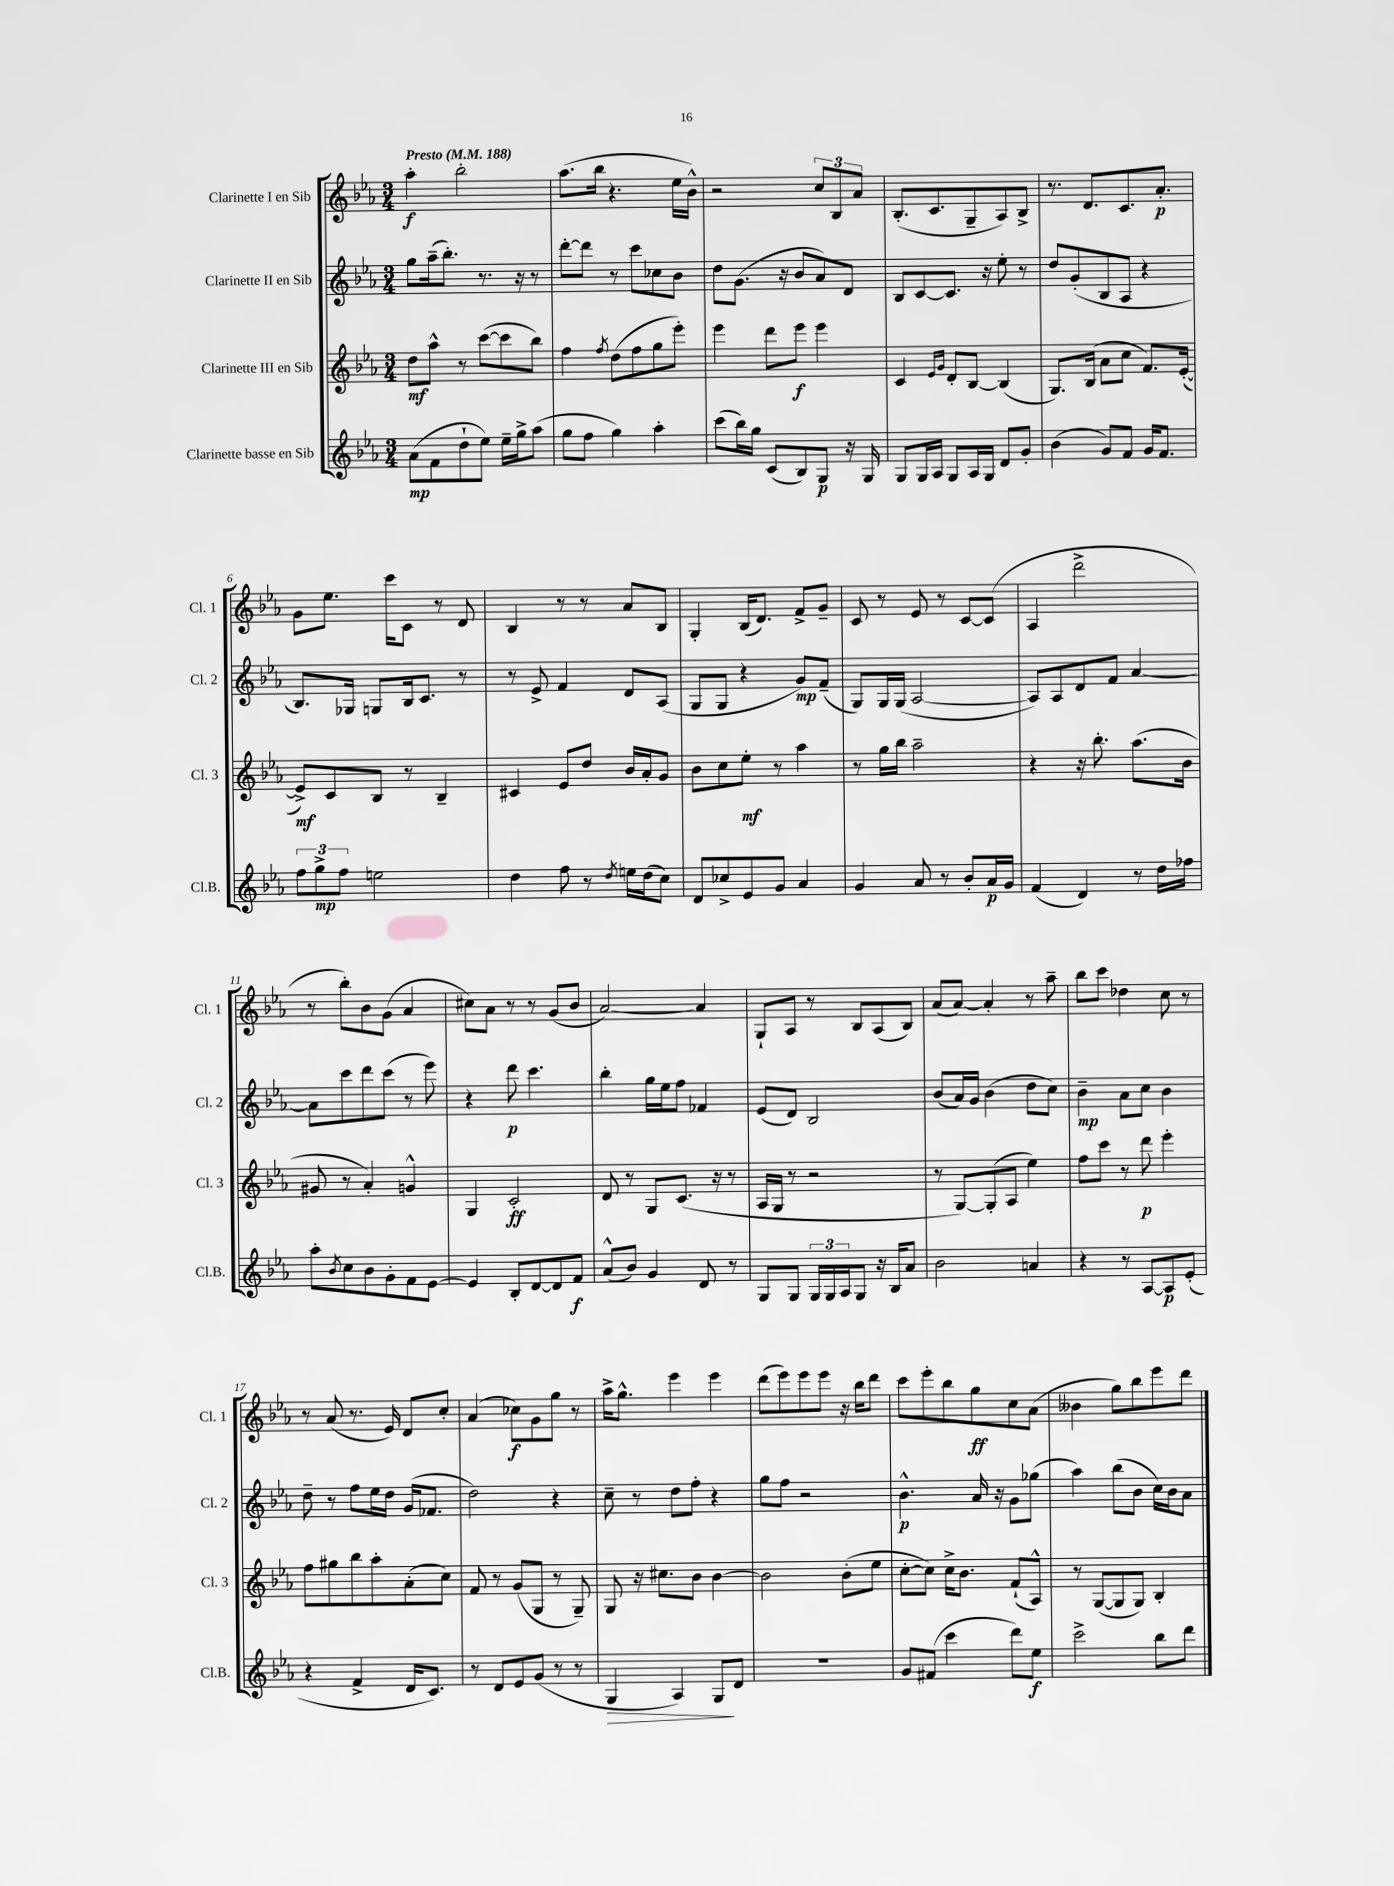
<<
\new StaffGroup <<
\new Staff = "s0" \with { instrumentName = "Clarinette I en Sib" shortInstrumentName = "Cl. 1" } {
    \clef treble \key ees \major \numericTimeSignature \time 3/4 \tempo "Presto" 4 = 188
    aes''4-.\f bes''2-. |
    aes''8.( bes''16 r4. ees''16 bes'16-^) |
    r2 \tuplet 3/2 { c''8 bes8 aes'8 } |
    bes8.-.( c'8. g8-- aes8) bes8-> |
    r8. d'8. c'8. aes'8.-.\p |
    g'8 ees''8. c'''16 c'8 r8 d'8 |
    bes4 r8 r8 aes'8 bes8 |
    g4-. bes16( d'8.) f'8-> g'8-- |
    c'8 r8 ees'8 r8 c'8~ c'8( |
    aes4 d'''2-> |
    r8 bes''8-.) bes'8 g'8( aes'4 |
    cis''8) aes'8 r8 r8 g'8( bes'8 |
    aes'2~) aes'4 |
    g8-! aes8 r8 bes8 aes8( bes8) |
    aes'8( aes'8~) aes'4-. r8 aes''8-- |
    bes''8 c'''8 des''4 c''8 r8 |
    r8 aes'8( r8. ees'16) d'8 c''8-. |
    aes'4( ces''8\f) g'8 g''8 r8 |
    aes''16-> g''8.-^ ees'''4 ees'''4 |
    d'''8( ees'''8) ees'''8 ees'''8 r16 bes''16 d'''8 |
    c'''8 ees'''8-. bes''8 g''8\ff c''8 aes'8( |
    beses'4 g''8) bes''8 ees'''8 d'''8 \bar "|." |
}
\new Staff = "s1" \with { instrumentName = "Clarinette II en Sib" shortInstrumentName = "Cl. 2" } {
    \clef treble \key ees \major \numericTimeSignature \time 3/4
    g''8 aes''16--( bes''8.-.) r8. r16 r8 |
    d'''8~-. d'''8 r8 c'''8 ces''8 bes'8 |
    d''8 g'8.( r16 bes'8 aes'8) d'8 |
    bes8 c'8~ c'8. r16 ees''8-. r8 |
    d''8 g'8-.( bes8 aes8 r4 |
    bes8.) ges16 g8 bes16 c'8. r8 |
    r8 ees'8-> f'4 d'8 aes8( |
    g8 g8 r4 g'8\mp) f'8--( |
    g8) g16 g16( aes2~ |
    aes8) aes8 d'8 f'8 aes'4~ |
    aes'8 c'''8 d'''8 c'''8( r8 ees'''8) |
    r4 d'''8\p c'''4. |
    bes''4-. g''16 ees''16 f''8 fes'4 |
    ees'8( d'8) bes2 |
    bes'8( aes'16) g'16 bes'4( d''8 c''8) |
    bes'4--\mp aes'8 c''8 bes'4 |
    d''8-- r8 f''8 ees''16 d''16 g'16( fes'8. |
    d''2) r4 |
    c''8-- r8 d''8 f''8-. r4 |
    g''8 f''8 r2 |
    bes'4.-^\p aes'16 r16 g'8 ges''8( |
    aes''4) bes''8( bes'8 c''16) bes'16 aes'8 \bar "|." |
}
\new Staff = "s2" \with { instrumentName = "Clarinette III en Sib" shortInstrumentName = "Cl. 3" } {
    \clef treble \key ees \major \numericTimeSignature \time 3/4
    d''8\mf aes''8-^ r8 c'''8~( c'''8 bes''8) |
    f''4 \acciaccatura { f''8 } d''8( f''8 g''8 ees'''8-.) |
    ees'''4 d'''8 ees'''8\f ees'''4 |
    c'4 \grace { ees'16 g'16 } d'8-. bes8~ bes4( |
    g8.) bes16( aes'8 c''8 f'8.) ees'16~-.( |
    ees'8->\mf) c'8 bes8 r8 bes4-- |
    cis'4 ees'8 d''8 bes'16 aes'16-. g'8 |
    bes'8 c''8 ees''8-.\mf r8 aes''4 |
    r8 g''16 bes''16 aes''2-- |
    r4 r16 bes''8.-. aes''8.( bes'16 |
    gis'8 r8 aes'4-.) g'4-^ |
    g4 c'2-.\ff |
    d'8 r8 g8 c'8.( r16 r8 |
    aes16 g16 r8 r2 |
    r8 g8~) g8-.( aes8 ees''4) |
    f''8 c'''8 r8 d'''8\p ees'''4-. |
    f''8 gis''8 bes''8 aes''8-. aes'8-.( c''8) |
    f'8 r8 g'8( g8 r8 g8--) |
    g8 r16 cis''8. bes'8 bes'4~ |
    bes'2 bes'8-.( ees''8 |
    c''8~-. c''8) c''16-> bes'8. f'8-!( aes8-^) |
    r8 g8~( g8 g8) bes4-. \bar "|." |
}
\new Staff = "s3" \with { instrumentName = "Clarinette basse en Sib" shortInstrumentName = "Cl.B." } {
    \clef treble \key ees \major \numericTimeSignature \time 3/4
    aes'8\mp( f'8 d''8-! ees''8) ees''16-- g''16-> aes''8( |
    g''8 f''8 g''4) aes''4-. |
    c'''8( bes''16) g''16 c'8( bes8) g8\p r16 g16 |
    g8 g16 aes16 g8 aes16 g16 d'8 g'8-. |
    bes'4( g'8) f'8 g'16 f'8. |
    \tuplet 3/2 { f''8 g''8->\mp f''8 } e''2 |
    d''4 f''8 r8 \acciaccatura { d''8 } e''16 d''16( c''8) |
    d'8 ces''8-> ees'8 g'8 aes'4 |
    g'4 aes'8 r8 bes'8-. aes'16\p g'16 |
    f'4( d'4) r8 d''16 fes''16 |
    aes''8-. \acciaccatura { bes'8 } c''8 bes'8 g'8-. f'8 ees'8~ |
    ees'4 bes8-. d'8~ d'8 f'8\f |
    aes'8-^( bes'8) g'4 d'8 r8 |
    g8 g8 \tuplet 3/2 { g16 g16 aes16 } g8 r16 bes16 aes'8 |
    bes'2 a'4 |
    r4 r8 aes8~ aes8\p ees'8-.( |
    r4 f'4-> d'16 c'8.) |
    r8 d'8 ees'8 g'8( r8 r8 |
    g4\> aes4) g8\! d'8 |
    R2. |
    g'8 fis'8( c'''4 d'''8) ees''8\f |
    c'''2-> bes''8 d'''8 \bar "|." |
}
>>
>>
